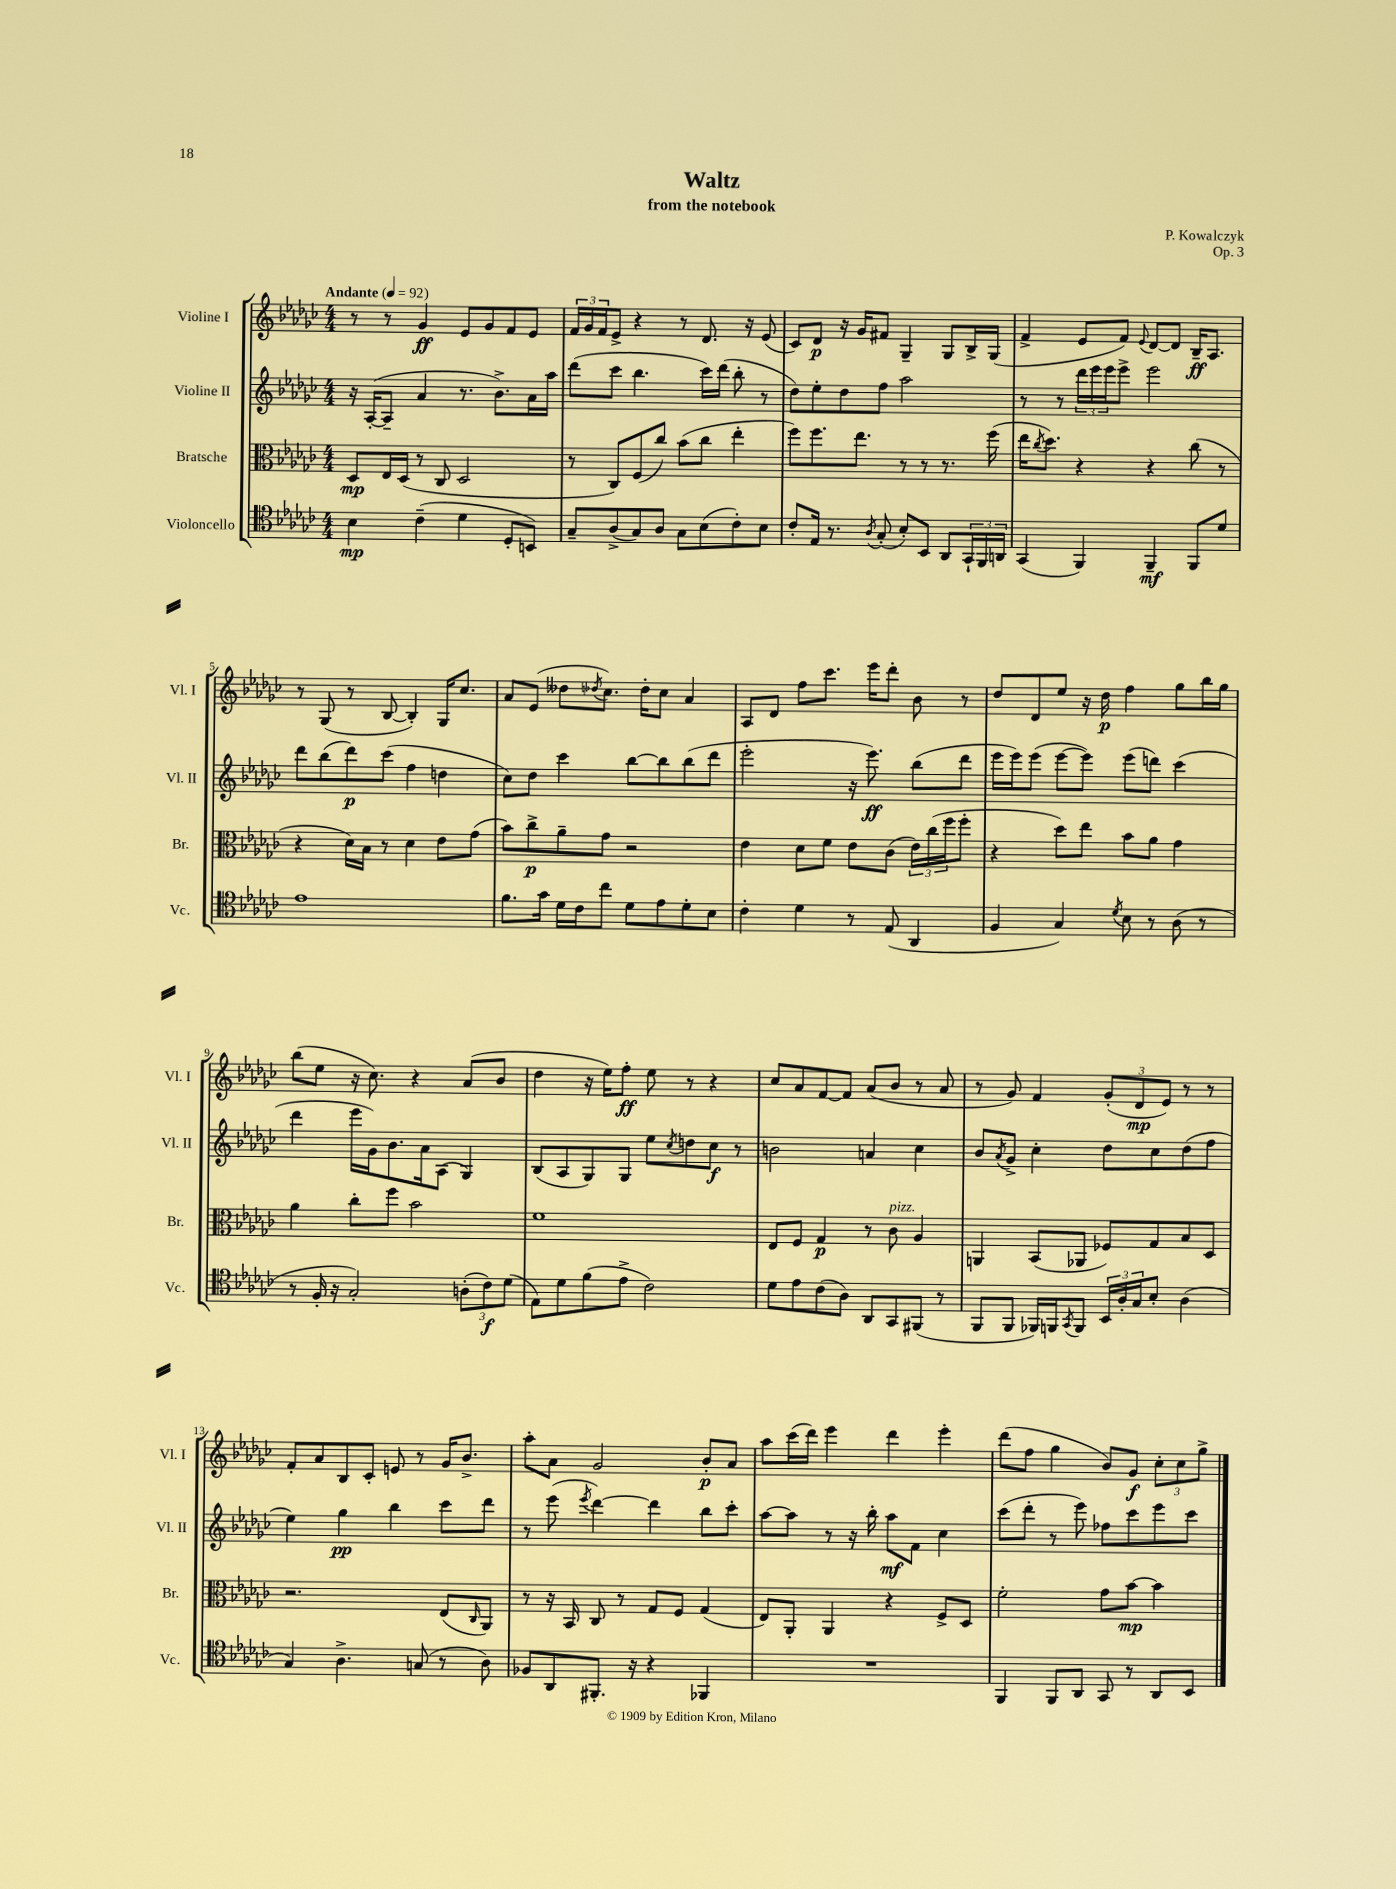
\header { title = "Waltz" composer = "P. Kowalczyk" subtitle = "from the notebook" opus = "Op. 3" }
<<
\new StaffGroup <<
\new Staff = "s0" \with { instrumentName = "Violine I" shortInstrumentName = "Vl. I" } {
    \clef treble \key ges \major \numericTimeSignature \time 4/4 \tempo "Andante" 4 = 92
    r8 r8 ges'4\ff ees'8 ges'8 f'8 ees'8 |
    \tuplet 3/2 { f'16 ges'16 f'16 } ees'8-> r4 r8 des'8. r16 ees'8( |
    ces'8) des'8\p r16 ges'16 fis'8 ges4-- ges8 bes16-> ges16( |
    f'4-> ees'8 f'8) \appoggiatura { ees'8 } des'8~ des'8 bes16--\ff aes8. |
    r8 ges8( r8 bes8~ bes4-.) ges16 ces''8. |
    aes'8 ees'8( deses''8 \acciaccatura { des''8 } ces''8.) des''16-. ces''8 aes'4 |
    aes8 des'8 f''8 ces'''8. ees'''16 des'''8-. bes'8 r8 |
    des''8 des'8 ees''8 r16 des''16\p f''4 ges''8 bes''16 ges''16 |
    bes''8( ees''8 r16 ces''8.) r4 aes'8( bes'8 |
    des''4 r16 ees''16) f''8-.\ff ees''8 r8 r4 |
    ces''8 aes'8 f'8~ f'8 aes'8( bes'8 r8 aes'8 |
    r8 ges'8) f'4 \tuplet 3/2 { ges'8-.( des'8\mp ees'8) } r8 r8 |
    f'8-. aes'8 bes8 ces'8-. e'8 r8 ges'16 bes'8.-> |
    aes''8-. aes'8 ges'2 bes'8-.\p aes'8 |
    aes''8 ces'''16( des'''16) ees'''4 des'''4 ees'''4-. |
    des'''8( f''8 ges''4 bes'8) ges'8\f \tuplet 3/2 { ces''8-. ces''8 ges''8-> } \bar "|." |
}
\new Staff = "s1" \with { instrumentName = "Violine II" shortInstrumentName = "Vl. II" } {
    \clef treble \key ges \major \numericTimeSignature \time 4/4
    r16 aes16~-.( aes8-- aes'4 r8. bes'8.->) aes'16 aes''16 |
    des'''8( ces'''8 bes''4. ces'''16) des'''16( bes''8-. r8 |
    des''8) ees''8-. des''8 f''8 aes''2 |
    r8 r8 \tuplet 3/2 { des'''16 ees'''16 ees'''16 } ees'''8-> ees'''2 |
    des'''8 bes''8( des'''8\p) ces'''8( f''4 d''4 |
    ces''8) des''8 ces'''4 bes''8~ bes''8 bes''8( des'''8 |
    ees'''2-. r16 ees'''8.\ff) bes''8( des'''8 |
    ees'''16 ees'''16) ees'''8( ees'''8~ ees'''8) ees'''8( d'''8) ces'''4( |
    des'''4 ees'''16 ges'16) bes'8. aes'16 aes8( ges4) |
    bes8( aes8 ges8) ges8 ees''8 \acciaccatura { ces''8 } d''8 ces''8\f r8 |
    b'2 a'4 ces''4 |
    bes'8 \acciaccatura { aes'8 } ges'8-> ces''4-. des''8 ces''8 des''8( f''8 |
    ees''4) ges''4\pp bes''4 ces'''8 des'''8 |
    r8 ees'''8( \acciaccatura { ees'''8 } des'''4~) des'''4 bes''8 ces'''8-. |
    aes''8~ aes''8 r8 r16 bes''16-. aes''8\mf f'8 ces''4 |
    ces'''8( des'''8-. r8 ees'''8) fes''8 ces'''8 ees'''8 ces'''8 \bar "|." |
}
\new Staff = "s2" \with { instrumentName = "Bratsche" shortInstrumentName = "Br." } {
    \clef alto \key ges \major \numericTimeSignature \time 4/4
    des8\mp ees16 des16( r8 ces8 des2 |
    r8 ces8) f8( ces''8) bes'8( ces''8 ees''4-. |
    f''8) f''8. ees''8. r8 r8 r8. f''16( |
    ees''16 \acciaccatura { ces''8 } des''8.) r4 r4 ces''8( r8 |
    r4 des'16) bes16 r8 des'4 ees'8 ges'8( |
    bes'8) ces''8->\p aes'8-- ges'8 r2 |
    ees'4 des'8 f'8 ees'8 ces'8( \tuplet 3/2 { ees'16) ces''16( f''16 } f''8-. |
    r4 des''8) ees''8 bes'8 aes'8 ges'4 |
    aes'4 ces''8-. f''8 bes'2 |
    f'1 |
    ees8 f8 ges4\p r8 ces'8^\markup { \italic "pizz." } aes4 |
    a,4 bes,8( aes,8 fes8) ges8 bes8 des8 |
    r2. ees8( \grace { ces16 } aes,8) |
    r8 r16 bes,16 ces8 r8 ges8 f8 ges4( |
    ees8) aes,8-. aes,4 r4 f8-> des8 |
    f'2-. ges'8 bes'8~\mp bes'4 \bar "|." |
}
\new Staff = "s3" \with { instrumentName = "Violoncello" shortInstrumentName = "Vc." } {
    \clef tenor \key ges \major \numericTimeSignature \time 4/4
    bes4\mp ces'4--( des'4 des8-. b,8) |
    ges8-- aes8->( ges8) aes8 ges8 bes8( ces'8-.) bes8 |
    ces'8-. ees16 r8. \acciaccatura { aes8 } ges8-.( bes8-.) bes,8 aes,8 \tuplet 3/2 { ges,16-! f,16 a,16 } |
    ges,4( f,4) f,4--\mf f,8 des'8 |
    ees'1 |
    f'8. ges'16 des'16 ces'16 ces''8 des'8 ees'8 des'8-. bes8 |
    ces'4-. des'4 r8 ees8( aes,4 |
    f4 ges4) \acciaccatura { des'8 } bes8 r8 aes8( r8 |
    r8 f16-. r16 ges2-.) \tuplet 3/2 { a8-.( ces'8\f) des'8( } |
    ees8) des'8 f'8( ees'8-> ces'2) |
    des'8 ees'8 ces'8( aes8) aes,8 ges,8 fis,8( r8 |
    f,8 f,8 fes,16) f,16 \acciaccatura { ges,8 } f,8 \tuplet 3/2 { bes,16 aes16-. ges16 } bes8-. aes4( |
    ges4) aes4.-> g8( r8 aes8) |
    fes8 aes,8 fis,8.-. r16 r4 fes,4 |
    R1 |
    f,4 f,8 aes,8 ges,8 r8 aes,8 bes,8 \bar "|." |
}
>>
>>
